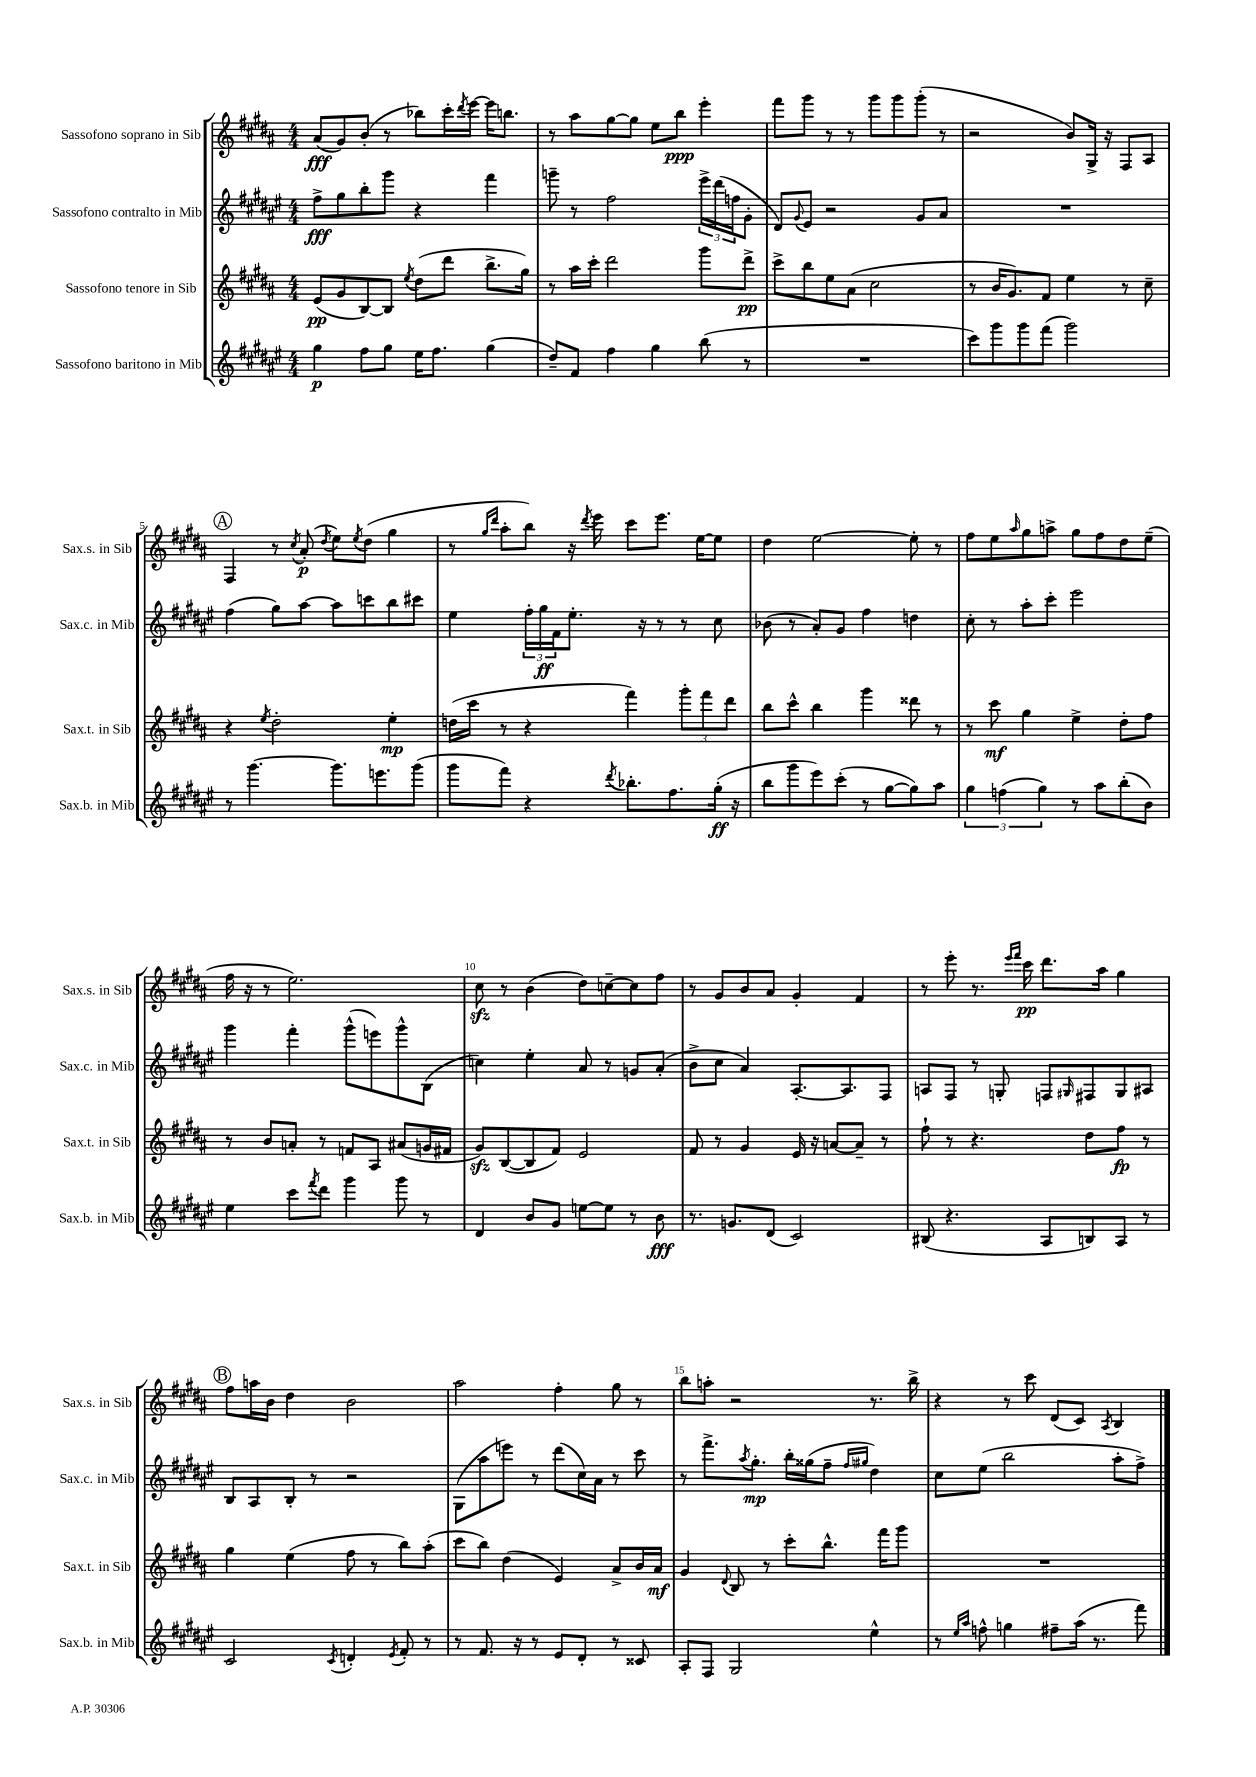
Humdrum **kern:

**kern	**dynam	**kern	**dynam	**kern	**dynam	**kern	**dynam
*part4	*part4	*part3	*part3	*part2	*part2	*part1	*part1
*staff4	*staff4	*staff3	*staff3	*staff2	*staff2	*staff1	*staff1
*I"Sassofono baritono in Mib	*	*I"Sassofono tenore in Sib	*	*I"Sassofono contralto in Mib	*	*I"Sassofono soprano in Sib	*
*I'Sax.b. in Mib	*	*I'Sax.t. in Sib	*	*I'Sax.c. in Mib	*	*I'Sax.s. in Sib	*
*clefG2	*	*clefG2	*	*clefG2	*	*clefG2	*
*k[f#c#g#d#a#e#]	*	*k[f#c#g#d#a#]	*	*k[f#c#g#d#a#e#]	*	*k[f#c#g#d#a#]	*
*M4/4	*	*M4/4	*	*M4/4	*	*M4/4	*
=1	=1	=1	=1	=1	=1	=1	=1
4gg#\	p	(8e/L	pp	8ff#^\L	fff	(8a#/L	fff
.	.	8g#/	.	8gg#\	.	8g#/)	.
8ff#\L	.	[8B/)	.	8bb'\	.	(8b'/J	.
8gg#\J	.	8B/J]	.	8ggg#\J	.	8r	.
.	.	8qee/	.	.	.	.	.
16ee#\KL	.	(8dd#\L	.	4r	.	8bb-X\L)	.
8.ff#\J	.	.	.	.	.	.	.
.	.	8ddd#\J	.	.	.	16ccc#'\L	.
.	.	.	.	.	.	8qddd#/	.
.	.	.	.	.	.	[16eee\JJ	.
(4gg#\	.	8.bb^\L	.	4fff#\	.	16eee\KL]	.
.	.	.	.	.	.	8.bbn\J	.
.	.	16gg#\Jk)	.	.	.	.	.
=2	=2	=2	=2	=2	=2	=2	=2
8dd#~/L)	.	8r	.	8gggn~\	.	8r	.
8f#/J	.	16aa#\LL	.	8r	.	8aa#\L	.
.	.	16ccc#'\JJ	.	.	.	.	.
4ff#\	.	2ddd#\	.	2ff#\	.	[8gg#\	.
.	.	.	.	.	.	8gg#\J]	.
4gg#\	.	.	.	.	.	8ee\L	.
.	.	.	.	.	.	8bb\J	ppp
(8bb\	.	8ggg#\L	.	24eee#^\LL	.	4eee'\	.
.	.	.	.	(24ddd#\	.	.	.
.	.	.	.	24ffn\J	.	.	.
8r	.	8ddd#^\J	pp	8g#'\J	.	.	.
=3	=3	=3	=3	=3	=3	=3	=3
1r	.	8ccc#^\L	.	8d#/L)	.	8fff#\L	.
.	.	.	.	8qqg#/	.	.	.
.	.	8bb\	.	8e#/J	.	8ggg#\J	.
.	.	8ee\	.	2r	.	8r	.
.	.	(8a#\J	.	.	.	8r	.
.	.	2cc#\	.	.	.	8ggg#\L	.
.	.	.	.	.	.	8ggg#\	.
.	.	.	.	8g#/L	.	(8ggg#'\J	.
.	.	.	.	8a#/J	.	8r	.
=4	=4	=4	=4	=4	=4	=4	=4
8ccc#\L)	.	8r	.	1r	.	2r	.
8ggg#\	.	16b/KL	.	.	.	.	.
.	.	8.g#/)	.	.	.	.	.
8ggg#\	.	.	.	.	.	.	.
(8fff#\J	.	8f#/J	.	.	.	.	.
2ggg#\)	.	4ee\	.	.	.	8b/L)	.
.	.	.	.	.	.	16G#^/Jk	.
.	.	.	.	.	.	16r	.
.	.	8r	.	.	.	8F#/L	.
.	.	8cc#~\	.	.	.	8A#/J	.
!!LO:LB:g=z
!!LO:REH:place=s1:t=A
=5	=5	=5	=5	=5	=5	=5	=5
8r	.	4r	.	(4ff#\	.	4F#/	.
[4.ggg#\	.	.	.	.	.	.	.
.	.	8qee/	.	.	.	.	.
.	.	2dd#'\	.	8gg#\L)	.	8r	.
.	.	.	.	.	.	8qcc#/	.
.	.	.	.	[8aa#\J	.	(8a#'/	p
.	.	.	.	.	.	8qdd#/	.
8.ggg#\L]	.	.	.	8aa#\L]	.	8ee\L)	.
.	.	.	.	.	.	8qee/	.
.	.	.	.	8cccn\	.	(8dd#\J	.
8.eeen\	.	.	.	.	.	.	.
.	.	4ee'\	mp	8bb\	.	4gg#\	.
(8ggg#\J	.	.	.	8ccc#X\J	.	.	.
=6	=6	=6	=6	=6	=6	=6	=6
8ggg#\L	.	(16ddn\LL	.	4ee#\	.	8r	.
.	.	16ccc#\JJ	.	.	.	.	.
.	.	.	.	.	.	16qqgg#/LL	.
.	.	.	.	.	.	16qqddd#/JJ	.
8fff#\J)	.	8r	.	.	.	8aa#'\L	.
4r	.	4r	.	24ff#'\LL	.	8bb\J)	.
.	.	.	.	24gg#\	ff	.	.
.	.	.	.	24f#\J	.	.	.
.	.	.	.	8.ee#'\J	.	16r	.
.	.	.	.	.	.	8qddd#/	.
.	.	.	.	.	.	16eee\	.
8qddd#/	.	.	.	.	.	.	.
8.bb-X'\L	.	4fff#\)	.	.	.	8ccc#\L	.
.	.	.	.	16r	.	.	.
.	.	.	.	8r	.	8.eee\J	.
8.ff#\	.	.	.	.	.	.	.
.	.	12ggg#'\L	.	8r	.	.	.
.	.	.	.	.	.	[16ee\KL	.
.	.	12fff#\	.	.	.	.	.
(16gg#'\Jk	ff	.	.	8cc#\	.	8ee\J]	.
.	.	12ddd#\J	.	.	.	.	.
16r	.	.	.	.	.	.	.
=7	=7	=7	=7	=7	=7	=7	=7
8bb\L	.	8bb\L	.	(8b-X\	.	4dd#\	.
8ggg#\	.	8ccc#^^\J	.	8r	.	.	.
8eee#\)	.	4bb\	.	8a#'/L)	.	[2ee\	.
(8ccc#'\J	.	.	.	8g#/J	.	.	.
8r	.	4ggg#\	.	4ff#\	.	.	.
[8gg#\L	.	.	.	.	.	.	.
8gg#\])	.	8ddd##X\	.	4ddn\	.	8ee'\]	.
8aa#\J	.	8r	.	.	.	8r	.
=8	=8	=8	=8	=8	=8	=8	=8
6gg#\	.	8r	.	8cc#'\	.	8ff#\L	.
.	.	8ccc#\	mf	8r	.	8ee\	.
(6ffn\	.	.	.	.	.	.	.
.	.	.	.	.	.	16qqaa#/	.
.	.	4gg#\	.	8aa#'\L	.	8gg#\	.
6gg#\)	.	.	.	.	.	.	.
.	.	.	.	8ccc#'\J	.	8aan^\J	.
8r	.	4ee^\	.	2eee#\	.	8gg#\L	.
8aa#\L	.	.	.	.	.	8ff#\	.
(8bb'\	.	8dd#'\L	.	.	.	8dd#\	.
8b\J)	.	8ff#\J	.	.	.	(8ee~\J	.
!!LO:LB:g=z
=9	=9	=9	=9	=9	=9	=9	=9
4ee#\	.	8r	.	4ggg#\	.	16ff#\	.
.	.	.	.	.	.	16r	.
.	.	8b/L	.	.	.	8r	.
8ccc#\L	.	8an'/J	.	4fff#'\	.	2.ee\)	.
8qfff#/	.	.	.	.	.	.	.
8ddd#\J	.	8r	.	.	.	.	.
4ggg#\	.	8fn/L	.	(8ggg#^^\L	.	.	.
.	.	8A#/J	.	8eeen\)	.	.	.
8ggg#\	.	(8a#X/L	.	8ggg#^^\	.	.	.
8r	.	16gn/L	.	(8B\J	.	.	.
.	.	16f#X/JJ	.	.	.	.	.
=10	=10	=10	=10	=10	=10	=10	=10
4d#/	.	8g#zz/L)	.	4ccn\)	.	8cc#zz\	.
.	.	([8B/	.	.	.	8r	.
8b/L	.	8B/]	.	4ee#'\	.	(4b\	.
8g#/J	.	8f#/J)	.	.	.	.	.
[8een\L	.	2e/	.	8a#/	.	8dd#\L)	.
8ee\J]	.	.	.	8r	.	[8ccn~\	.
8r	.	.	.	8gn/L	.	8cc\]	.
8b\	fff	.	.	(8a#'/J	.	8ff#\J	.
=11	=11	=11	=11	=11	=11	=11	=11
8.r	.	8f#/	.	8b^\L	.	8r	.
.	.	8r	.	8cc#\J	.	8g#/L	.
8.gn/L	.	.	.	.	.	.	.
.	.	4g#/	.	4a#/)	.	8b/	.
(8d#/J	.	.	.	.	.	8a#/J	.
2c#/)	.	16e/	.	[8.A#'/L	.	4g#'/	.
.	.	16r	.	.	.	.	.
.	.	[8an/L	.	.	.	.	.
.	.	.	.	8.A#/]	.	.	.
.	.	8a~/J]	.	.	.	4f#/	.
.	.	8r	.	8F#/J	.	.	.
=12	=12	=12	=12	=12	=12	=12	=12
(8B#X/	.	8ff#`\	.	8An/L	.	8r	.
4.r	.	8r	.	8F#/J	.	8eee'\	.
.	.	4.r	.	8r	.	8.r	.
.	.	.	.	8Gn'/	.	.	.
.	.	.	.	.	.	16qqeee/LL	.
.	.	.	.	.	.	16qqfff#/JJ	.
.	.	.	.	.	.	16ccc#\	pp
8A#/L	.	.	.	8Fn/L	.	8.ddd#\L	.
.	.	.	.	16qqG#X/	.	.	.
8Bn/)	.	8dd#\L	.	8F#X/	.	.	.
.	.	.	.	.	.	16aa#\Jk	.
8A#/J	.	8ff#\J	fp	8G#/	.	4gg#\	.
8r	.	8r	.	8A#X/J	.	.	.
!!LO:LB:g=z
!!LO:REH:place=s1:t=B
=13	=13	=13	=13	=13	=13	=13	=13
2c#/	.	4gg#\	.	8B/L	.	8ff#\L	.
.	.	.	.	8A#/	.	16aan\L	.
.	.	.	.	.	.	16b\JJ	.
.	.	(4ee\	.	8B'/J	.	4dd#\	.
.	.	.	.	8r	.	.	.
8qc#/	.	.	.	.	.	.	.
4dn'/	.	8ff#\	.	2r	.	2b\	.
.	.	8r	.	.	.	.	.
8qe#/	.	.	.	.	.	.	.
8f#'/	.	8bb\L)	.	.	.	.	.
8r	.	(8aa#'\J	.	.	.	.	.
=14	=14	=14	=14	=14	=14	=14	=14
8r	.	8ccc#\L	.	(8G#\L	.	2aa#\	.
8.f#/	.	8bb\J)	.	8aa#\	.	.	.
.	.	(4dd#\	.	8eeen\J)	.	.	.
16r	.	.	.	.	.	.	.
8r	.	.	.	8r	.	.	.
8e#/L	.	4e/)	.	(8ddd#\L	.	4ff#'\	.
8d#'/J	.	.	.	16cc#\L)	.	.	.
.	.	.	.	16a#\JJ	.	.	.
8r	.	8a#^/L	.	8r	.	8gg#\	.
8c##X/	.	16b/L	.	8ccc#\	.	8r	.
.	.	16a#/JJ	mf	.	.	.	.
=15	=15	=15	=15	=15	=15	=15	=15
8A#'/L	.	4g#/	.	8r	.	8bb\L	.
8F#/J	.	.	.	8.fff#^\L	.	8aan'\J	.
.	.	8qqd#/	.	.	.	.	.
2G#/	.	8B/	.	.	.	2r	.
.	.	.	.	8qaa#/	.	.	.
.	.	.	.	8.gg#'\J	mp	.	.
.	.	8r	.	.	.	.	.
.	.	8ccc#'\L	.	16bb'\LL	.	.	.
.	.	.	.	(16gg##X\J	.	.	.
.	.	8.bb^^\J	.	8ff#~\J	.	.	.
.	.	.	.	16qqff#/LL	.	.	.
.	.	.	.	16qqgg#X/JJ	.	.	.
4ee#^^\	.	.	.	4dd#\)	.	8.r	.
.	.	16fff#\KL	.	.	.	.	.
.	.	8ggg#\J	.	.	.	.	.
.	.	.	.	.	.	16bb^\	.
=16	=16	=16	=16	=16	=16	=16	=16
8r	.	1r	.	8cc#\L	.	4r	.
16qqee#/LL	.	.	.	.	.	.	.
16qqaa#/JJ	.	.	.	.	.	.	.
8ffn^^\	.	.	.	(8ee#\J	.	.	.
4ggn\	.	.	.	2bb\	.	8r	.
.	.	.	.	.	.	8ccc#\	.
8ff#X~\L	.	.	.	.	.	(8d#/L	.
(16aa#\Jk	.	.	.	.	.	8c#/J)	.
8.r	.	.	.	.	.	.	.
.	.	.	.	.	.	8qA#/	.
.	.	.	.	8aa#'\L	.	4B/	.
8fff#\)	.	.	.	8ff#^\J)	.	.	.
==	==	==	==	==	==	==	==
*-	*-	*-	*-	*-	*-	*-	*-
